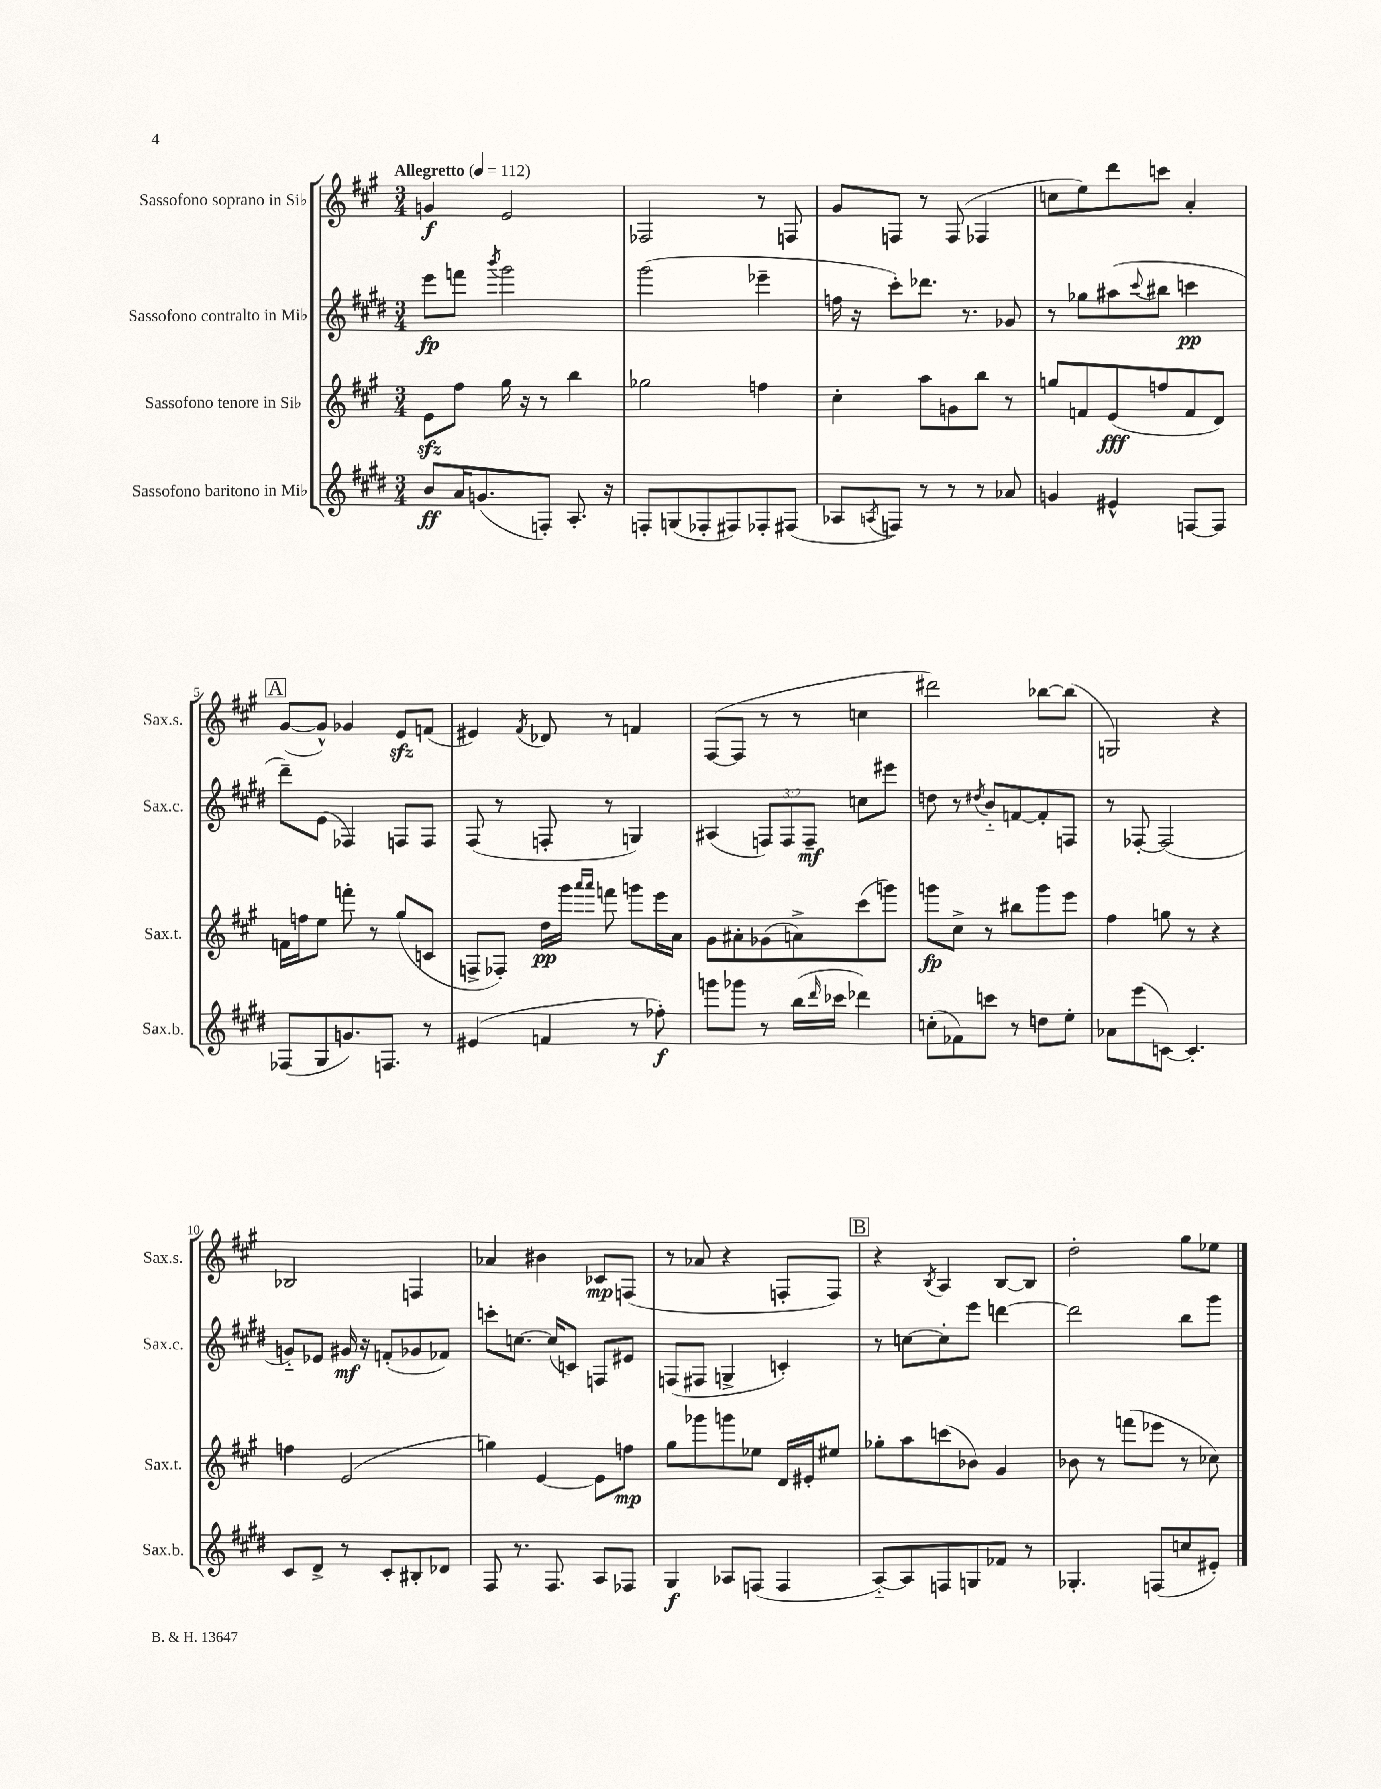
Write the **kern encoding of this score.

**kern	**kern	**kern	**kern
*staff4	*staff3	*staff2	*staff1
*clefG2	*clefG2	*clefG2	*clefG2
*k[f#c#g#d#]	*k[f#c#g#]	*k[f#c#g#d#]	*k[f#c#g#]
*M3/4	*M3/4	*M3/4	*M3/4
*MM112	*MM112	*MM112	*MM112
8b	8e	8eee	4g
16a	8ff#	8fff	.
(8.g	.	.	.
.	.	8qbbb	.
.	16gg#	2ggg#	2e
.	16r	.	.
8F')	8r	.	.
8.A'	4bb	.	.
16r	.	.	.
=	=	=	=
8F'	2gg-	(2ggg#	2F-
(8G	.	.	.
8F-'	.	.	.
8F#)	.	.	.
8F-'	4ff	4eee-~	8r
(8F#	.	.	8F
=	=	=	=
8A-	4cc#'	16ff	8g#
.	.	16r	.
8qA	.	.	.
8F)	.	8ccc#')	8F
8r	8aa	8.ddd-	8r
8r	8g	.	(8F
.	.	8.r	.
8r	8bb	.	4F-
8a-	8r	8g-	.
=	=	=	=
4g	8gg	8r	8cc
.	8f	8gg-	8ee)
4e#^^	(8e	(8aa#	8ddd
.	.	8qqccc#	.
.	8ff	8bb#	8ccc
[8F	8f	4ccc	4a'
8F]	8d)	.	.
=	=	=	=
(8F-	16f	8ddd#~)	([8g#
.	16ff	.	.
8G#	8ee	(8e	8g#^^])
8.g)	8fff'	4F-)	4g-
.	8r	.	.
8.F	.	.	.
.	(8gg#	8F	8e
8r	8c	8F	(8f
=	=	=	=
(4e#	8F^	(8F#	4e#)
.	8F-')	8r	.
.	.	.	8qf#
4f	16dd	8F'	8d-
.	16ggg#	.	.
.	16qqaaa	.	.
.	16qqaaa	.	.
.	8fff	8r	8r
8r	8ggg	4G)	4f
8ff-')	16eee	.	.
.	16a	.	.
=	=	=	=
8ggg	8g#	(4A#	([8F#
8ggg-	8a#'	.	8F#]
8r	(8g-	12F)	8r
.	.	12F	.
(16bb	8a^)	.	8r
.	.	12F~	.
16qqddd#	.	.	.
16ccc-	.	.	.
4ddd-)	(8ccc#	8cc	4cc
.	8ggg)	8eee#	.
=	=	=	=
(8cc'	8ggg	8dd	2ddd#)
8f-)	8cc#^	8r	.
.	.	8qdd#	.
8ccc	8r	8b'~	.
8r	8bb#	[8f	.
8dd	8ggg	8f']	[8bb-
8ee'	8eee	8F	(8bb-]
=	=	=	=
8a-	4ff#	8r	2G)
(8eee	.	[8F-'	.
[8c)	8gg	(2F-]	.
4.c']	8r	.	.
.	4r	.	4r
=	=	=	=
8c#	4ff	8g'~)	2B-
8d#^	.	8e-	.
8r	(2e	16g#	.
.	.	16r	.
8c#'	.	(8f'	.
8B#'	.	8g-	4F
8d-	.	8f-)	.
=	=	=	=
8F#	4gg)	8ccc'	4a-
8.r	.	[8.cc	.
.	[4e	.	4b#
8.F#	.	(16cc]	.
.	.	8c)	.
8A	8e]	8F	8c-
8F-	8ff	8e#	(8F
=	=	=	=
4G#	8gg#	(8F	8r
.	8ggg-	8F#	8a-
8A-	8ggg	4G^	4r
(8F	8ee-	.	.
4F	16d	4c')	8F'
.	16e#'	.	.
.	8ee#	.	8F)
=	=	=	=
[8A'~)	8gg-'	8r	4r
8A]	8aa	[8cc	.
.	.	.	8qB
8F	(8ccc	8cc']	4A
8G	8b-)	8eee	.
8f-	4g#	[4ddd	[8B
8r	.	.	8B]
=	=	=	=
4.G-'	8b-	2ddd]	2dd'
.	8r	.	.
.	(8fff	.	.
(8F	8eee-	.	.
8cc	8r	8bb	8gg#
8e#')	8cc-)	8ggg#	8ee-
==	==	==	==
*-	*-	*-	*-
